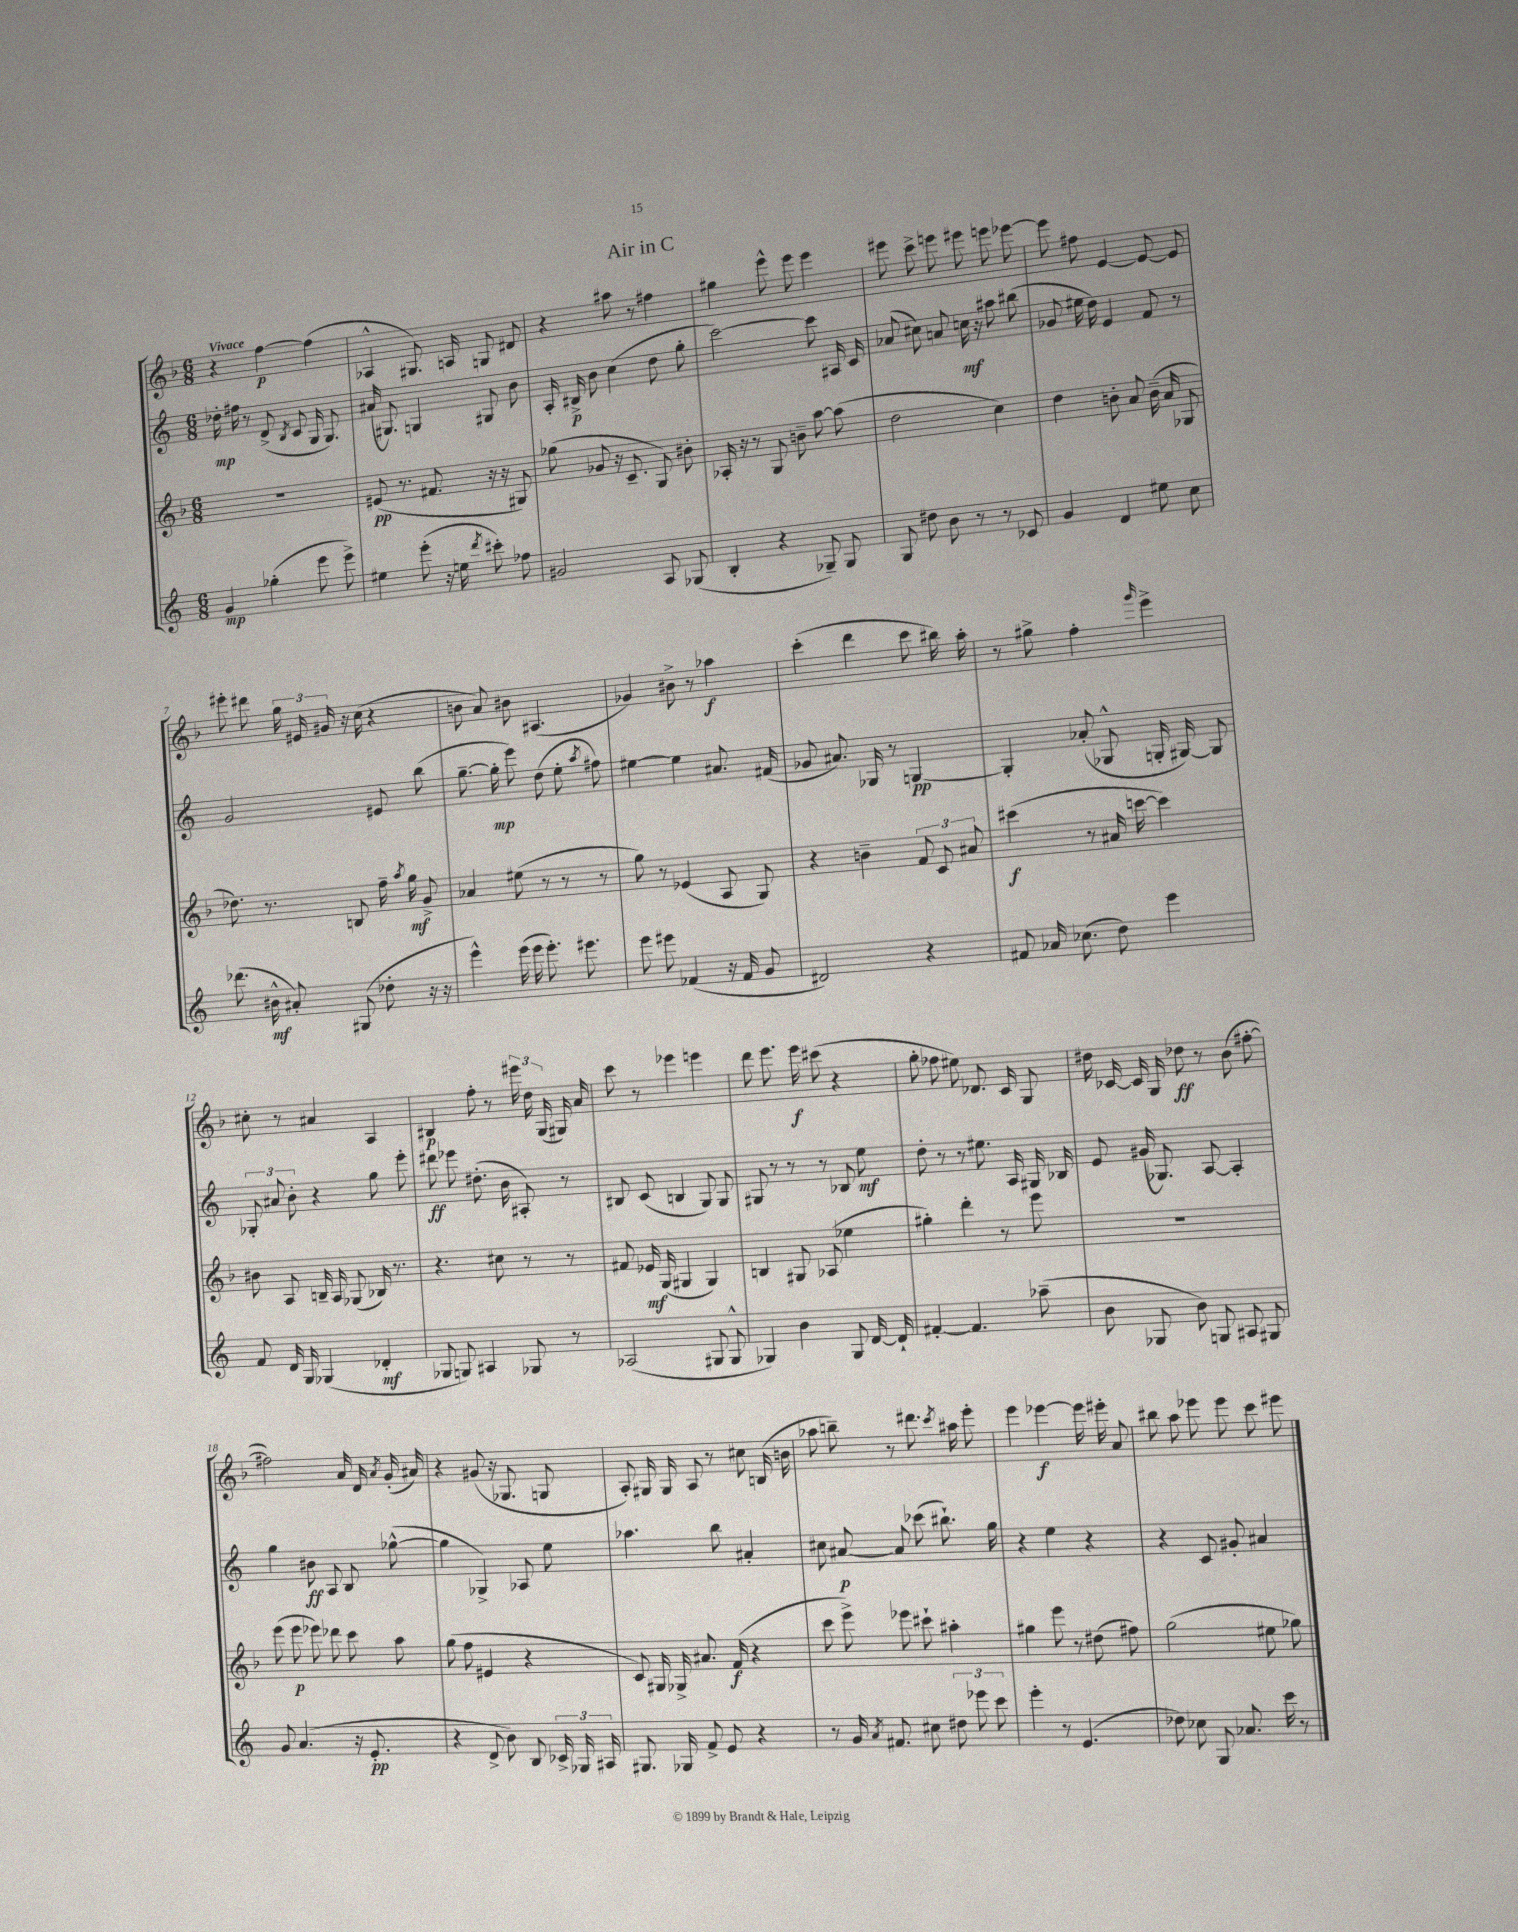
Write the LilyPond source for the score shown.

\header { title = "Air in C" }
<<
\new StaffGroup <<
\new Staff = "s0" {
    \clef treble \key f \major \numericTimeSignature \time 6/8 \tempo "Vivace"
    \autoBeamOff r4 f''4~\p f''4( |
    aes4-^ gis8.) a16 g8 dis'8 |
    r4 ais''8 r8 fis''4 |
    gis''4 e'''8-^ e'''8 e'''4 |
    eis'''8 c'''8-> e'''8 eis'''8 e'''8 ees'''8~ |
    ees'''8 fis''8 e'4~ e'8~ e'8 |
    eis'''8-. dis'''8 \tuplet 3/2 { g''16 eis'16 gis'16 } r16 c''16( r4 |
    b'8 a'8) bis'8 ais4.( |
    ges'4) bis'8-> r8 aes''4\f |
    c'''4-.( d'''4 c'''8 bis''16) a''16-. |
    r8 gis''8-> f''4-. \grace { g'''16 } e'''4-> |
    cis''8-. r8 ais'4 a4 |
    bis4\p f''8-. r8 \tuplet 3/2 { eis'''16 d''16 g16( } gis16) a'16 |
    c'''8 r8 ees'''4 e'''4 |
    d'''8 e'''8. e'''16\f cis'''8( r4 |
    g''8-. fes''8 eis''8) des'8. c'16 g8 |
    dis''16 ces'16~ ces'16 g16 des''8\ff r8 bes'8( fis''8~-. |
    fis''2) a'16 d'16 \acciaccatura { a'8 } g'16-.( ais'16) |
    r4 gis'8( r16 ges8. g8 |
    a8-.) gis16 gis16 a8 r8 cis''8 b16( b'16 |
    aes''8 b''8--) r8 dis'''8. \acciaccatura { c'''8 } ais''16 e'''8-. |
    e'''4 ees'''4~\f ees'''16 eis'''16-. a'8 |
    bis''8 a''8 ees'''8 ees'''8 c'''8 eis'''8 \bar "|." |
}
\new Staff = "s1" {
    \clef treble \key c \major \numericTimeSignature \time 6/8
    \autoBeamOff des''16-.\mp fis''16 r8 d'8->( \acciaccatura { b8 } c'8 g16 g8.) |
    ais'16( gis8.) g4 gis8 b'8 |
    a16-. bis16->\p b'8 c''4( d''8 g''8-. |
    c'''2~) c'''8 ais16 c'16 |
    aes'8( cis''8) a'8 c''16\mf r16 ais''8 bis''8( |
    ges'8 eis''16 d''16) e'4 f'8 r8 |
    g'2 eis'8 b''8( |
    g''8.~-- g''16-.\mp e'''8) d''8( e''8-. \acciaccatura { a''8 } fis''8) |
    eis''4~ eis''4 ais'8. fis'16( |
    ges'8 ais'8.) ges16 r8 g4~\pp |
    g4-. aes'8-.( ges8-^ g16-. gis16~) gis8 |
    \tuplet 3/2 { ges8-. ais'8 b'8-. } r4 g''8 e'''8-. |
    dis'''8\ff ees'''8 dis''8.-.( b'16 ais8-.) r8 |
    bis8 c'8( b4 g8) g8 |
    gis8 r8 r8 r8 bes8 e''8\mf |
    d''8-. r8 r8 eis''8. a16 gis16 bes16 |
    e'8 gis'16( ges8.) a8~ a4-. |
    g''4 bis'8\ff a8 b8 ges''8~-^( |
    ges''4 ges4->) aes8 e''8 |
    aes''4. b''8 ais'4-. |
    cis''8 ais'8~\p ais'8 ces'''8( bis''8.-!) g''16 |
    r4 e''4 r4 |
    r4 c'8 gis'8-. ais'4 \bar "|." |
}
\new Staff = "s2" {
    \clef treble \key f \major \numericTimeSignature \time 6/8
    \autoBeamOff R2. |
    eis'8\pp( r8. fis'8. r16 r16 gis8) |
    ges''8( ges'8 r16 c'8.-- g8) bis'8-. |
    aes16-. r16 r8 g8 b'8-- a''8~ a''8( |
    d''2 c''4) |
    d''4 b'8-. a'8 b'16--( a'16 ges8 |
    des''8.) r8. b8 f''16-- \acciaccatura { a''8 } g''16\mf g'8-> |
    aes'4 eis''8( r8 r8 r8 |
    g''8) r8 ees'4( a8 g8) |
    r4 b'4-- \tuplet 3/2 { f'8 c'8 ais'8 } |
    cis'''4\f( r8 ais'16 c'''16~ c'''4) |
    bis'8 a8 b16-- a16 ges8( bes16) r8. |
    r4. cis''8 r8 r8 |
    fis'8 ees'16\mf g16( gis4 gis4) |
    b4 gis8 aes8( ees''4 |
    gis''4-.) d'''4-. r8 e'''8 |
    R2. |
    e'''8( e'''8\p ees'''8) des'''8 c'''8 a''8 |
    g''8( f''8 eis'4 r4 |
    c'8) gis16 ges16-> ais'8. f'16\f( r4 |
    c'''8 e'''8->) ees'''8 cis'''8-! ais''4-. |
    gis''4 e'''8 r8 dis''8( fis''8) |
    g''2( eis''8 ges''8) \bar "|." |
}
\new Staff = "s3" {
    \clef treble \key c \major \numericTimeSignature \time 6/8
    \autoBeamOff g'4\mp ges''4-.( e'''8 e'''8->) |
    eis''4 e'''8-.( r16 e''16 \acciaccatura { d'''8 } cis'''8-.) fes''8 |
    gis'2 a8 ges8( |
    b4-. r4 ges8--) ges8 |
    g8 dis''8 b'8 r8 r8 ces'8 |
    g'4 d'4 eis''8 c''8 |
    des'''8.( bis'16-^\mf ais'8-.) gis8( des''8-. r16 r16 |
    e'''4-^) e'''16( e'''16 e'''8.-.) eis'''8. |
    e'''8 eis'''8 fes'4( r16 fes'16 g'8 |
    dis'2) r4 |
    fis'8 aes'16 ces''8.( d''8) e'''4 |
    f'8 d'16 g16 ges4( des'4-.\mf |
    ges8 g8) ais4 ges8 r8 |
    aes2( gis8 gis8-^ |
    ges4) b'4 ges8 d'16~ d'16-! |
    fis'4~-. fis'4. aes''8--( |
    b'8 ges8 b'8) g8 ais8 gis8 |
    g'8 a'4.( r16 e'8.-.\pp |
    r4 d'8-> b'8) b8 \tuplet 3/2 { ces'16-> ges16 ais16 } |
    gis8. ges16 f'8-> e'8 r4 |
    r8 g'16 \acciaccatura { a'8 } fis'8. cis''8 \tuplet 3/2 { dis''8 ees'''8 c'''8 } |
    e'''4-. r8 e'4.( |
    des''8) ces''8 g8 aes'8. c'''16 r8 \bar "|." |
}
>>
>>
